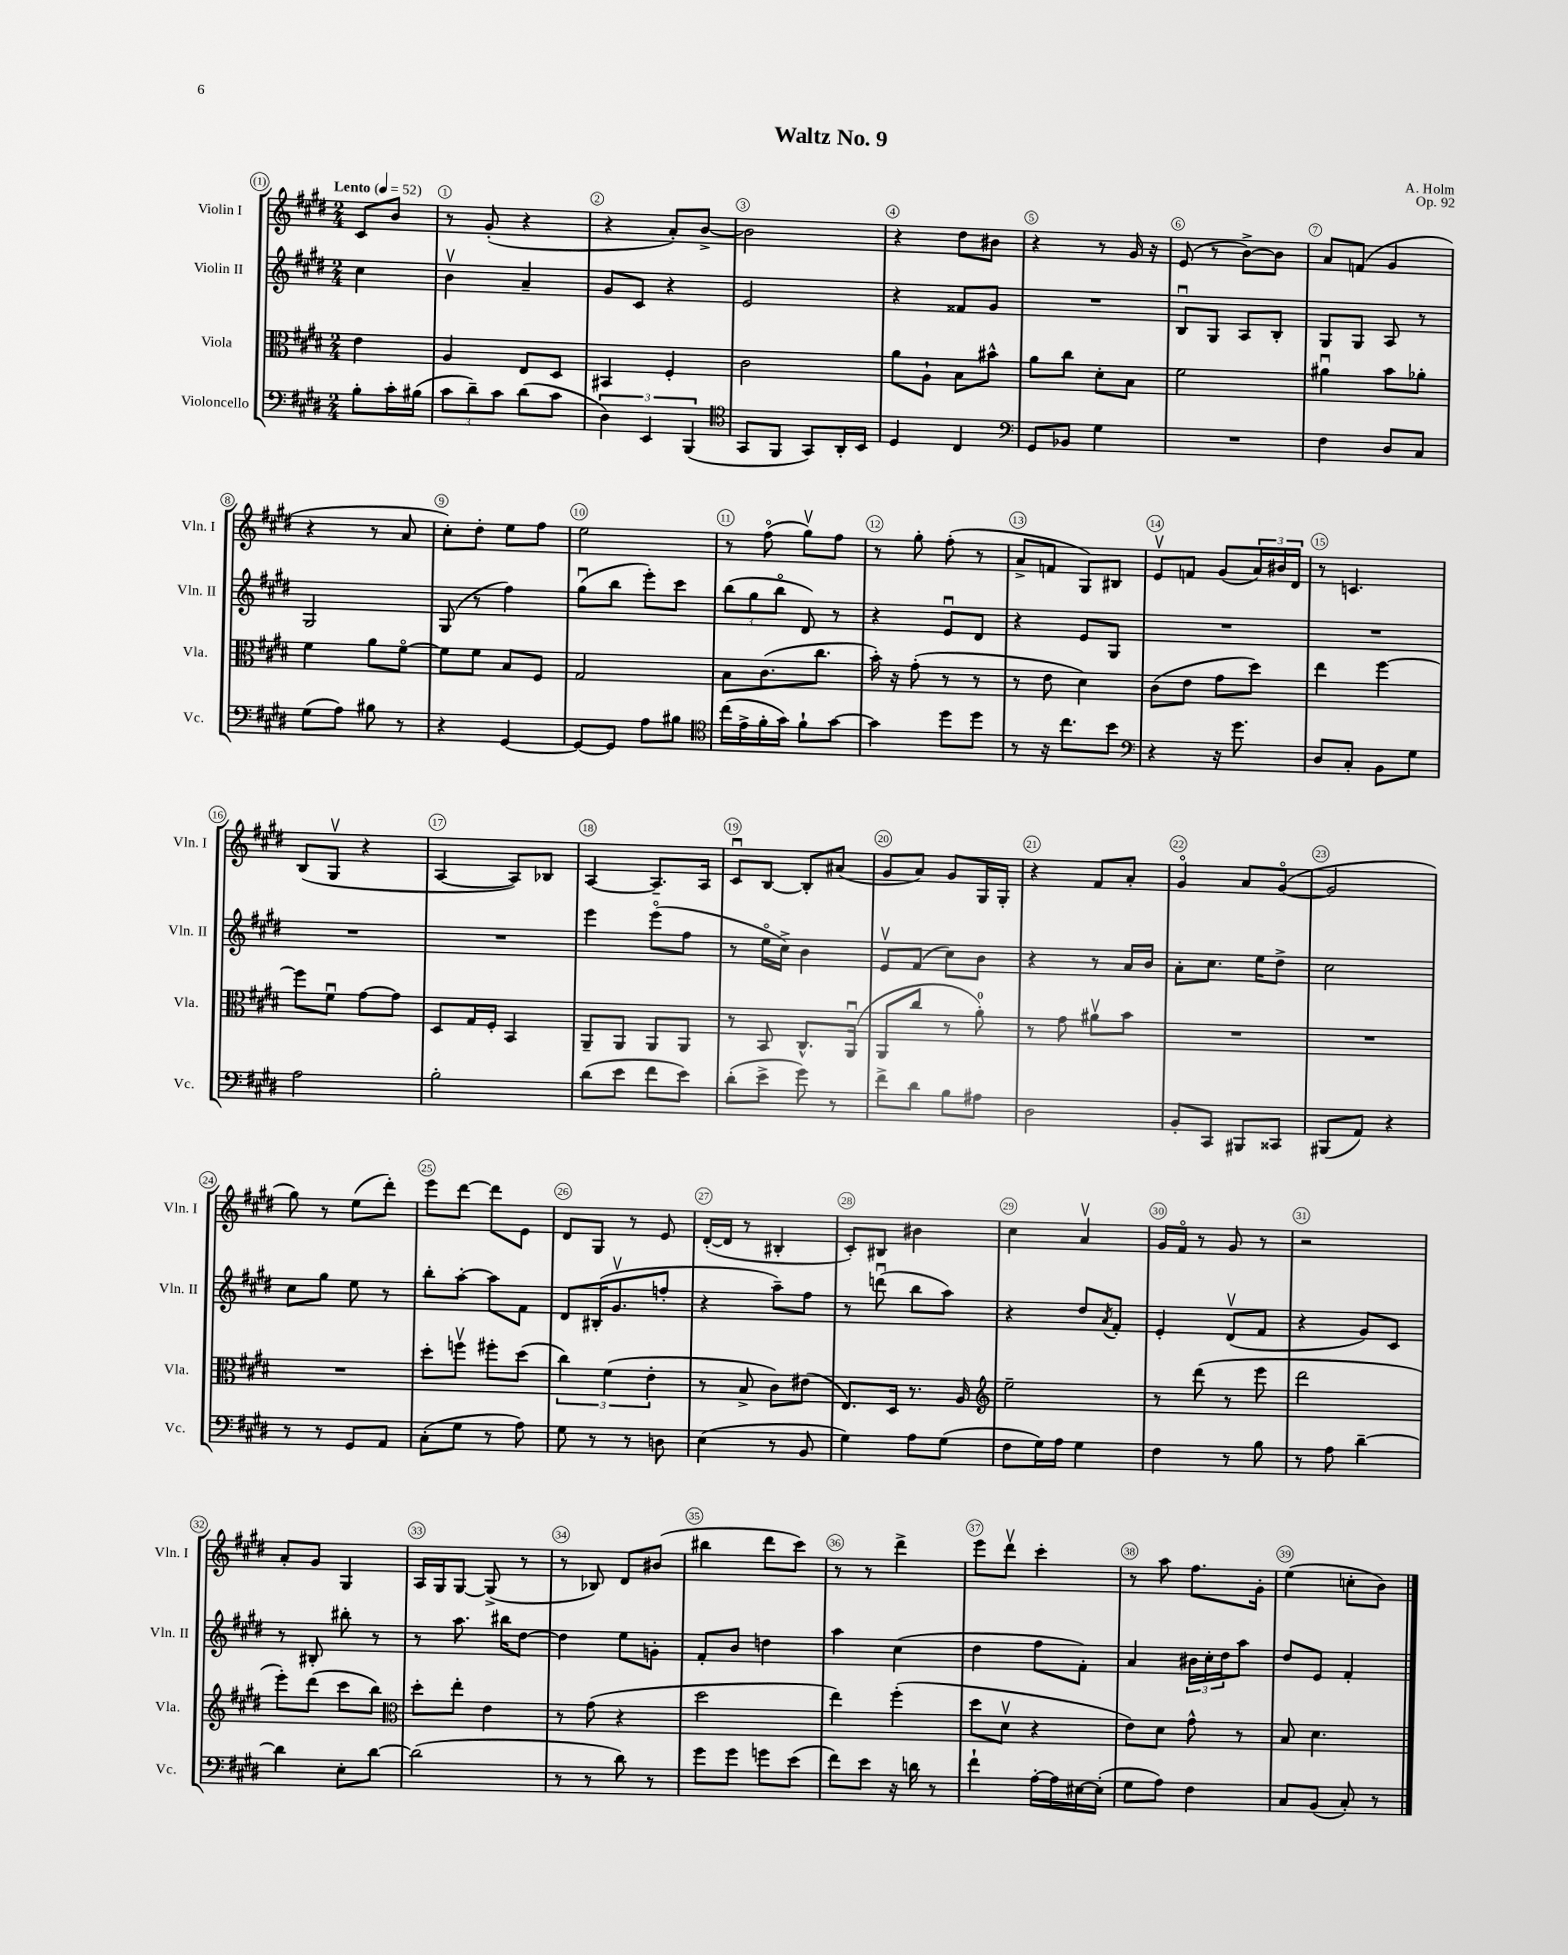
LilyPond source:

\header { title = "Waltz No. 9" composer = "A. Holm" opus = "Op. 92" }
<<
\new StaffGroup <<
\new Staff = "s0" \with { instrumentName = "Violin I" shortInstrumentName = "Vln. I" } {
    \clef treble \key e \major \numericTimeSignature \time 2/4 \partial 4 \tempo "Lento" 4 = 52
    cis'8 b'8 |
    r8 gis'8-.( r4 |
    r4 a'8-.) b'8~-> |
    b'2 |
    r4 dis''8 bis'8 |
    r4 r8 gis'16 r16 |
    e'8( r8 b'8~->) b'8 |
    a'8 f'8( gis'4 |
    r4 r8 a'8 |
    cis''8-.) dis''8-. e''8 fis''8 |
    e''2 |
    r8 fis''8\flageolet( gis''8\upbow) fis''8 |
    r8 gis''8-. fis''8-.( r8 |
    a'8-> f'8 gis8) bis8 |
    e'8\upbow f'8 gis'8( \tuplet 3/2 { a'16) bis'16 dis'16 } |
    r8 c'4. |
    b8( gis8\upbow r4 |
    a4~ a8) bes8 |
    a4~ a8.-- a16 |
    cis'8\downbow b8~ b8-. ais'8( |
    gis'8 a'8) gis'8 gis16 gis16-. |
    r4 fis'8 a'8-. |
    gis'4\flageolet a'8 gis'8~\flageolet( |
    gis'2 |
    gis''8) r8 e''8( dis'''8-.) |
    e'''8 dis'''8~ dis'''8 e'8 |
    dis'8 gis8 r8 e'8 |
    dis'16~-.( dis'16 r8 bis4-. |
    cis'8-.) bis8 bis'4 |
    cis''4 a'4\upbow |
    gis'16 fis'16\flageolet r8 gis'8 r8 |
    r2 |
    a'8-. gis'8 gis4 |
    a16 gis16 gis8~ gis8->( r8 |
    r8 bes8) dis'8 bis'8( |
    bis''4 dis'''8 cis'''8) |
    r8 r8 dis'''4-> |
    e'''8 dis'''8\upbow cis'''4-. |
    r8 a''8 fis''8. gis'16-. |
    e''4( c''8-. b'8) \bar "|." |
}
\new Staff = "s1" \with { instrumentName = "Violin II" shortInstrumentName = "Vln. II" } {
    \clef treble \key e \major \numericTimeSignature \time 2/4 \partial 4
    cis''4 |
    b'4\upbow a'4-- |
    gis'8 cis'8 r4 |
    e'2 |
    r4 fisis'8 gis'8 |
    R2 |
    b8\downbow gis8 a8 b8-. |
    gis8 gis8 a8 r8 |
    gis2 |
    gis8( r8 fis''4) |
    gis''8\downbow( b''8 e'''8-.) cis'''8 |
    \tuplet 3/2 { b''8( gis''8 b''8\flageolet } dis'8) r8 |
    r4 e'8\downbow dis'8 |
    r4 e'8 gis8 |
    R2 |
    R2 |
    R2 |
    R2 |
    e'''4 e'''8\flageolet( fis''8 |
    r8 e''16\flageolet cis''16->) b'4 |
    e'8\upbow fis'8( cis''8) b'8 |
    r4 r8 a'16 b'16 |
    a'8-. cis''8. e''16 dis''8-> |
    cis''2 |
    cis''8 gis''8 e''8 r8 |
    b''8-. a''8~-. a''8 fis'8 |
    dis'8 bis16-.( gis'8.\upbow f''8-. |
    r4 a''8--) fis''8 |
    r8 d'''8\downbow( b''8 a''8) |
    r4 dis''8 \acciaccatura { a'8 } fis'8-. |
    e'4-. dis'8\upbow( fis'8 |
    r4 gis'8) cis'8 |
    r8 bis8-. bis''8-. r8 |
    r8 a''8. bis''16 dis''8~ |
    dis''4 e''8 g'8-. |
    fis'8-. b'8 d''4 |
    a''4 cis''4( |
    dis''4 fis''8 fis'8-.) |
    a'4 \tuplet 3/2 { bis'16 cis''16-. dis''16 } a''8 |
    dis''8 e'8 fis'4-. \bar "|." |
}
\new Staff = "s2" \with { instrumentName = "Viola" shortInstrumentName = "Vla." } {
    \clef alto \key e \major \numericTimeSignature \time 2/4 \partial 4
    e'4 |
    a4 e8 dis8 |
    bis,4 fis4-. |
    cis'2 |
    a'8 a8-! b8 bis'8-^ |
    a'8 cis''8 dis'8-. b8 |
    fis'2 |
    ais'4\downbow b'8 aes'8-. |
    fis'4 a'8 fis'8~\flageolet |
    fis'8 fis'8 b8 fis8 |
    gis2 |
    b8 cis'8.( cis''8. |
    b'16-.) r16 gis'8-.( r8 r8 |
    r8 e'8 dis'4) |
    cis'8( e'8 gis'8 dis''8) |
    e''4 fis''4~ |
    fis''8 fis'8\downbow gis'8~ gis'8 |
    dis8 gis16 fis16-. b,4 |
    a,8-- a,8 a,8 a,8 |
    r8 b,8 cis8.-^ a,16\downbow( |
    a,8 cis''8 r8 a'8-0-.) |
    r8 gis'8 ais'8\upbow b'8 |
    R2 |
    R2 |
    R2 |
    dis''8-. f''8\upbow fis''8-. dis''8( |
    \tuplet 3/2 { cis''4) fis'4( e'4-. } |
    r8 b8-> cis'8) eis'8( |
    e8.) dis16 r8. a16 |
    \clef treble e''2-- |
    r8 dis'''8( r8 e'''8 |
    dis'''2 |
    e'''8-.) dis'''8( cis'''8 b''8) |
    \clef alto dis''8-. e''8-. e'4 |
    r8 gis'8( r4 |
    dis''2 |
    e''4) fis''4-.( |
    dis''8 dis'8\upbow r4 |
    e'8) dis'8 gis'8-^ r8 |
    b8 dis'4. \bar "|." |
}
\new Staff = "s3" \with { instrumentName = "Violoncello" shortInstrumentName = "Vc." } {
    \clef bass \key e \major \numericTimeSignature \time 2/4 \partial 4
    b8-. cis'16-. bis16( |
    \tuplet 3/2 { cis'8 dis'8--) cis'8 } dis'8( cis'8 |
    \tuplet 3/2 { dis4) e,4 b,,4( } |
    \clef tenor gis,8 fis,8 gis,8) a,16-. b,16 |
    dis4 cis4 |
    \clef bass gis,8 bes,8 gis4 |
    R2 |
    fis4 dis8 cis8 |
    gis8( a8) bis8 r8 |
    r4 gis,4~ |
    gis,8~ gis,8 a8 bis8 |
    \clef tenor cis''16( e'16-> fis'16-. gis'16) fis'8-! gis'8~ |
    gis'4 dis''8 dis''8 |
    r8 r16 cis''8. b'8 |
    \clef bass r4 r16 gis'8. |
    dis8 cis8-. b,8 gis8 |
    a2 |
    b2-. |
    dis'8( e'8 fis'8 e'8) |
    dis'8-.( e'8-> gis'8) r8 |
    fis'8-> dis'8 b8 ais8 |
    dis2 |
    b,8-. cis,8 bis,,8 cisis,8 |
    bis,,8( a,8) r4 |
    r8 r8 gis,8 a,8 |
    cis8-.( gis8 r8 a8) |
    gis8 r8 r8 d8 |
    e4( r8 b,8 |
    gis4) a8 gis8( |
    fis8 gis16) a16 gis4 |
    fis4 r8 b8 |
    r8 a8 dis'4~-- |
    dis'4 e8-. dis'8~ |
    dis'2( |
    r8 r8 dis'8) r8 |
    gis'8 gis'8 g'8 e'8( |
    fis'8) e'8 r16 d'16 r8 |
    fis'4-! a16~-. a16 eis16~ eis16-.( |
    gis8 a8) fis4 |
    cis8 b,8( cis8-.) r8 \bar "|." |
}
>>
>>
\layout { \context { \Score \override BarNumber.break-visibility = ##(#f #t #t) barNumberVisibility = #all-bar-numbers-visible \override BarNumber.stencil = #(make-stencil-circler 0.1 0.3 ly:text-interface::print) } }
